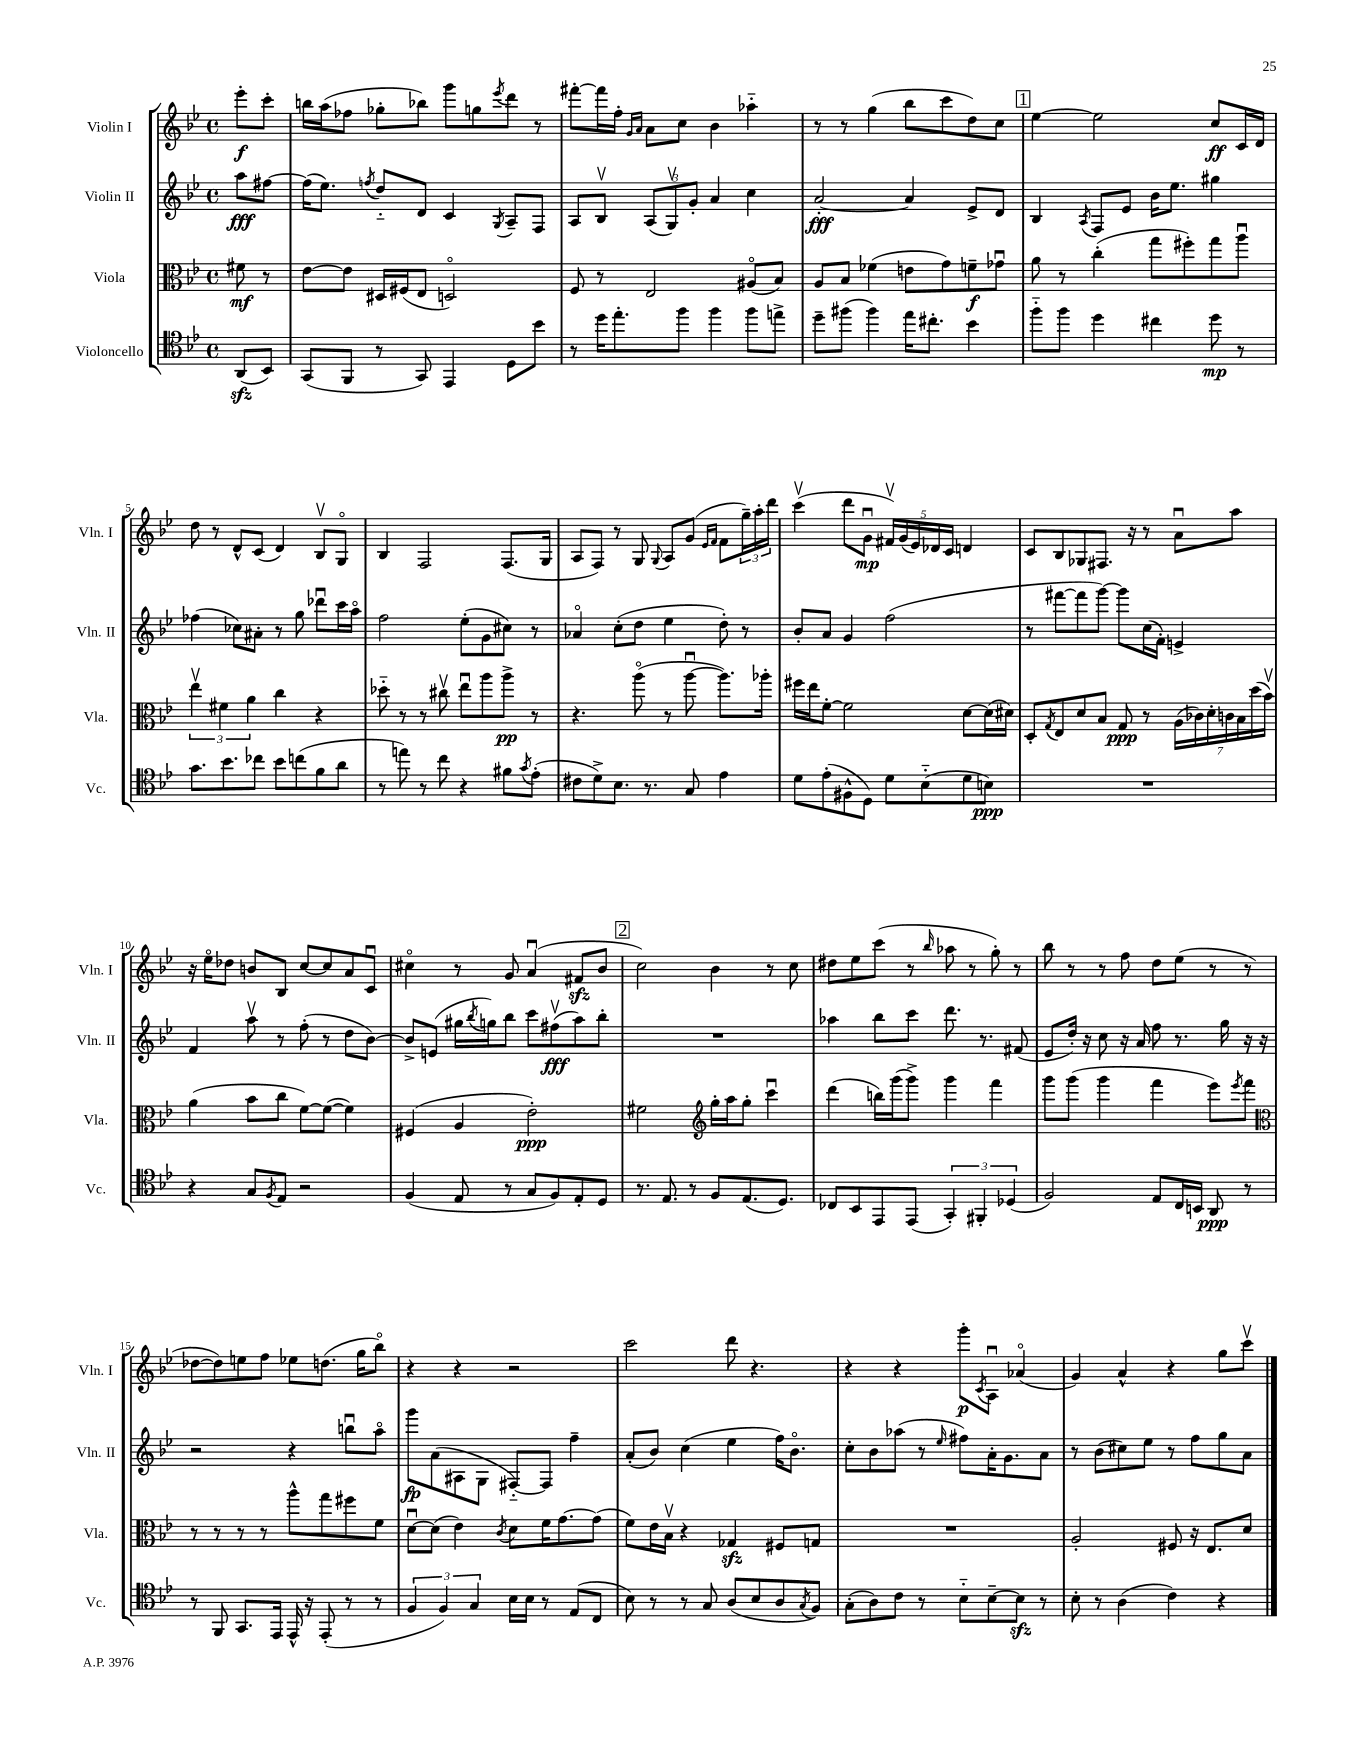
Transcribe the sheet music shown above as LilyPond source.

<<
\new StaffGroup <<
\new Staff = "s0" \with { instrumentName = "Violin I" shortInstrumentName = "Vln. I" } {
    \clef treble \key bes \major \defaultTimeSignature \time 4/4 \partial 4
    ees'''8-.\f c'''8-. |
    b''16 a''16( fes''8 ges''8-. bes''8) g'''8 g''8 \acciaccatura { ees'''8 } d'''8 r8 |
    fis'''8~-. fis'''16 f''16-. \grace { g'16 a'16 } a'8 c''8 bes'4 aes''4-_ |
    r8 r8 g''4( bes''8 c'''8 d''8) c''8 |
    \mark \markup { \box "1" } ees''4~ ees''2 c''8\ff c'16 d'16 |
    d''8 r8 d'8-^ c'8( d'4) bes8\upbow g8\flageolet |
    bes4 f2 f8.( g16 |
    a8 f8) r8 g8 \appoggiatura { g8 } a8 g'8( \grace { ees'16 f'16 } f'8 \tuplet 3/2 { g''16--) a''16-. d'''16 } |
    c'''4\upbow( d'''8 g'8\downbow\mp \tuplet 5/4 { fis'16\upbow) g'16( ees'16) des'16 c'16 } d'4 |
    c'8 bes8 ges8 fis8. r16 r8 a'8\downbow a''8 |
    r16 ees''16\flageolet des''8 b'8 bes8 c''8~ c''8 a'8 c'8\downbow |
    cis''4\flageolet r8 g'8 a'4\downbow( fis'8\sfz bes'8 |
    \mark \markup { \box "2" } c''2) bes'4 r8 c''8 |
    dis''8 ees''8 c'''8( r8 \grace { bes''16 } aes''8 r8 g''8-.) r8 |
    bes''8 r8 r8 f''8 d''8 ees''8( r8 r8 |
    des''8~ des''8) e''8 f''8 ees''8 d''8.( g''16 bes''8\flageolet) |
    r4 r4 r2 |
    c'''2 d'''8 r4. |
    r4 r4 g'''8-.\p \acciaccatura { c'8 } a8\downbow aes'4\flageolet( |
    g'4) a'4-^ r4 g''8 c'''8\upbow \bar "|." |
}
\new Staff = "s1" \with { instrumentName = "Violin II" shortInstrumentName = "Vln. II" } {
    \clef treble \key bes \major \defaultTimeSignature \time 4/4 \partial 4
    a''8\fff fis''8~ |
    fis''16( ees''8.) \acciaccatura { f''8 } d''8-_ d'8 c'4 \acciaccatura { g8 } a8-- f8 |
    a8 bes8\upbow \tuplet 3/2 { a8( g8\upbow) g'8-. } a'4 c''4 |
    a'2~-.\fff a'4 ees'8-> d'8 |
    \mark \markup { \box "1" } bes4 \acciaccatura { a8 } f8 ees'8 bes'16 ees''8. gis''4 |
    fes''4( ces''8) ais'8-. r8 g''8 des'''8\downbow c'''16 a''16\flageolet |
    f''2 ees''8-.( g'8 cis''8) r8 |
    aes'4\flageolet c''8-.( d''8 ees''4 d''8-.) r8 |
    bes'8-. a'8 g'4 f''2( |
    r8 fis'''8~ fis'''8 g'''8~) g'''8 c''16( f'16-.) e'4-> |
    f'4 a''8\upbow r8 f''8-.( r8 d''8 bes'8~) |
    bes'8-> e'8( gis''16 \acciaccatura { bes''8 } g''16) bes''8 c'''8 fis''8\upbow\fff( a''8) bes''8-. |
    \mark \markup { \box "2" } R1 |
    aes''4 bes''8 c'''8 d'''8. r8. fis'8( |
    ees'8 d''16-.) r16 c''8 r16 a'16 f''8 r8. g''16 r16 r16 |
    r2 r4 b''8\downbow a''8\flageolet |
    g'''8\fp a'8( ais8 g8 fis8~-_) fis8 f''4-- |
    a'8-.( bes'8) c''4( ees''4 f''16) bes'8.\flageolet |
    c''8-. bes'8 aes''8( r8 \grace { ees''16 } fis''8) a'16-. g'8. a'8 |
    r8 bes'8( cis''8) ees''8 r8 f''8 g''8 a'8 \bar "|." |
}
\new Staff = "s2" \with { instrumentName = "Viola" shortInstrumentName = "Vla." } {
    \clef alto \key bes \major \defaultTimeSignature \time 4/4 \partial 4
    fis'8\mf r8 |
    ees'8~ ees'8 dis16 fis16( ees8 d2\flageolet) |
    f8 r8 ees2 ais8\flageolet( bes8) |
    a8 bes8 fes'4( e'8 g'8) f'8--\f ges'8\downbow |
    \mark \markup { \box "1" } a'8 r8 c''4-.( g''8 fis''8-.) g''8 a''8\downbow |
    \tuplet 3/2 { ees''4\upbow fis'4 a'4 } c''4 r4 |
    des''8-_ r8 r8 cis''8\upbow ees''8\downbow a''8 a''8->\pp r8 |
    r4. a''8\flageolet( r8 a''8~\downbow a''8.) aes''16-. |
    fis''16 ees''16 f'8~-. f'2 d'8~ d'16( dis'16) |
    d8-. \acciaccatura { g8 } ees8 d'8 bes8 g8\ppp r8 \tuplet 7/4 { a16( ces'16) d'16-. c'16 bes16 d''16( bes'16\upbow) } |
    a'4( bes'8 c''8 f'8~) f'8~( f'4) |
    fis4( a4 ees'2-.\ppp) |
    \mark \markup { \box "2" } fis'2 \clef treble g''16-. a''16 g''8-. c'''4\downbow |
    d'''4( b''16) g'''16( g'''8->) g'''4 f'''4 |
    g'''8 g'''8( g'''4 f'''4 ees'''8) \acciaccatura { ees'''8 } f'''8 |
    \clef alto r8 r8 r8 r8 a''8-^ g''8 fis''8 f'8 |
    d'8~\downbow d'8( ees'4) \acciaccatura { c'8 } d'8 f'16 g'8.~ g'8( |
    f'8) ees'16 bes16\upbow r4 ges4\sfz fis8 g8 |
    R1 |
    a2-. fis8 r16 ees8. d'8 \bar "|." |
}
\new Staff = "s3" \with { instrumentName = "Violoncello" shortInstrumentName = "Vc." } {
    \clef tenor \key bes \major \defaultTimeSignature \time 4/4 \partial 4
    a,8\sfz( bes,8) |
    g,8( f,8 r8 g,8) ees,4 d8 bes'8 |
    r8 d''16 ees''8.-. f''8 f''4 f''8 e''8-> |
    d''8-- fis''8( fis''4) ees''16 cis''8.-. bes'4 |
    \mark \markup { \box "1" } f''8-_ f''8 d''4 cis''4 d''8\mp r8 |
    g'8. bes'8. ces''8 bes'8 c''8( f'8 a'8 |
    r8 e''8) r8 c''8 r4 fis'8 \acciaccatura { g'8 } ees'8-.( |
    cis'8 d'8->) bes8. r8. g8 ees'4 |
    d'8 ees'8-.( fis8-^ d8) d'8 bes8-_( d'8 b8\ppp) |
    R1 |
    r4 g8 \acciaccatura { f8 } ees8 r2 |
    f4( ees8 r8 g8 f8) ees8-. d8 |
    \mark \markup { \box "2" } r8. ees8. r8 f8 ees8.( d8.) |
    ces8 bes,8 ees,8 ees,8( \tuplet 3/2 { g,4-.) fis,4-. des4( } |
    f2) ees8 c16 b,16 a,8\ppp r8 |
    r8 f,8 g,8. ees,16 ees,16-^ r16 ees,8-.( r8 r8 |
    \tuplet 3/2 { f4 f4) g4 } bes16 bes16 r8 ees8( c8 |
    bes8) r8 r8 g8 a8( bes8 a8 \acciaccatura { g8 } f8) |
    g8-.( a8) c'8 r8 bes8-_ bes8~-- bes8\sfz r8 |
    bes8-. r8 a4( c'4) r4 \bar "|." |
}
>>
>>
